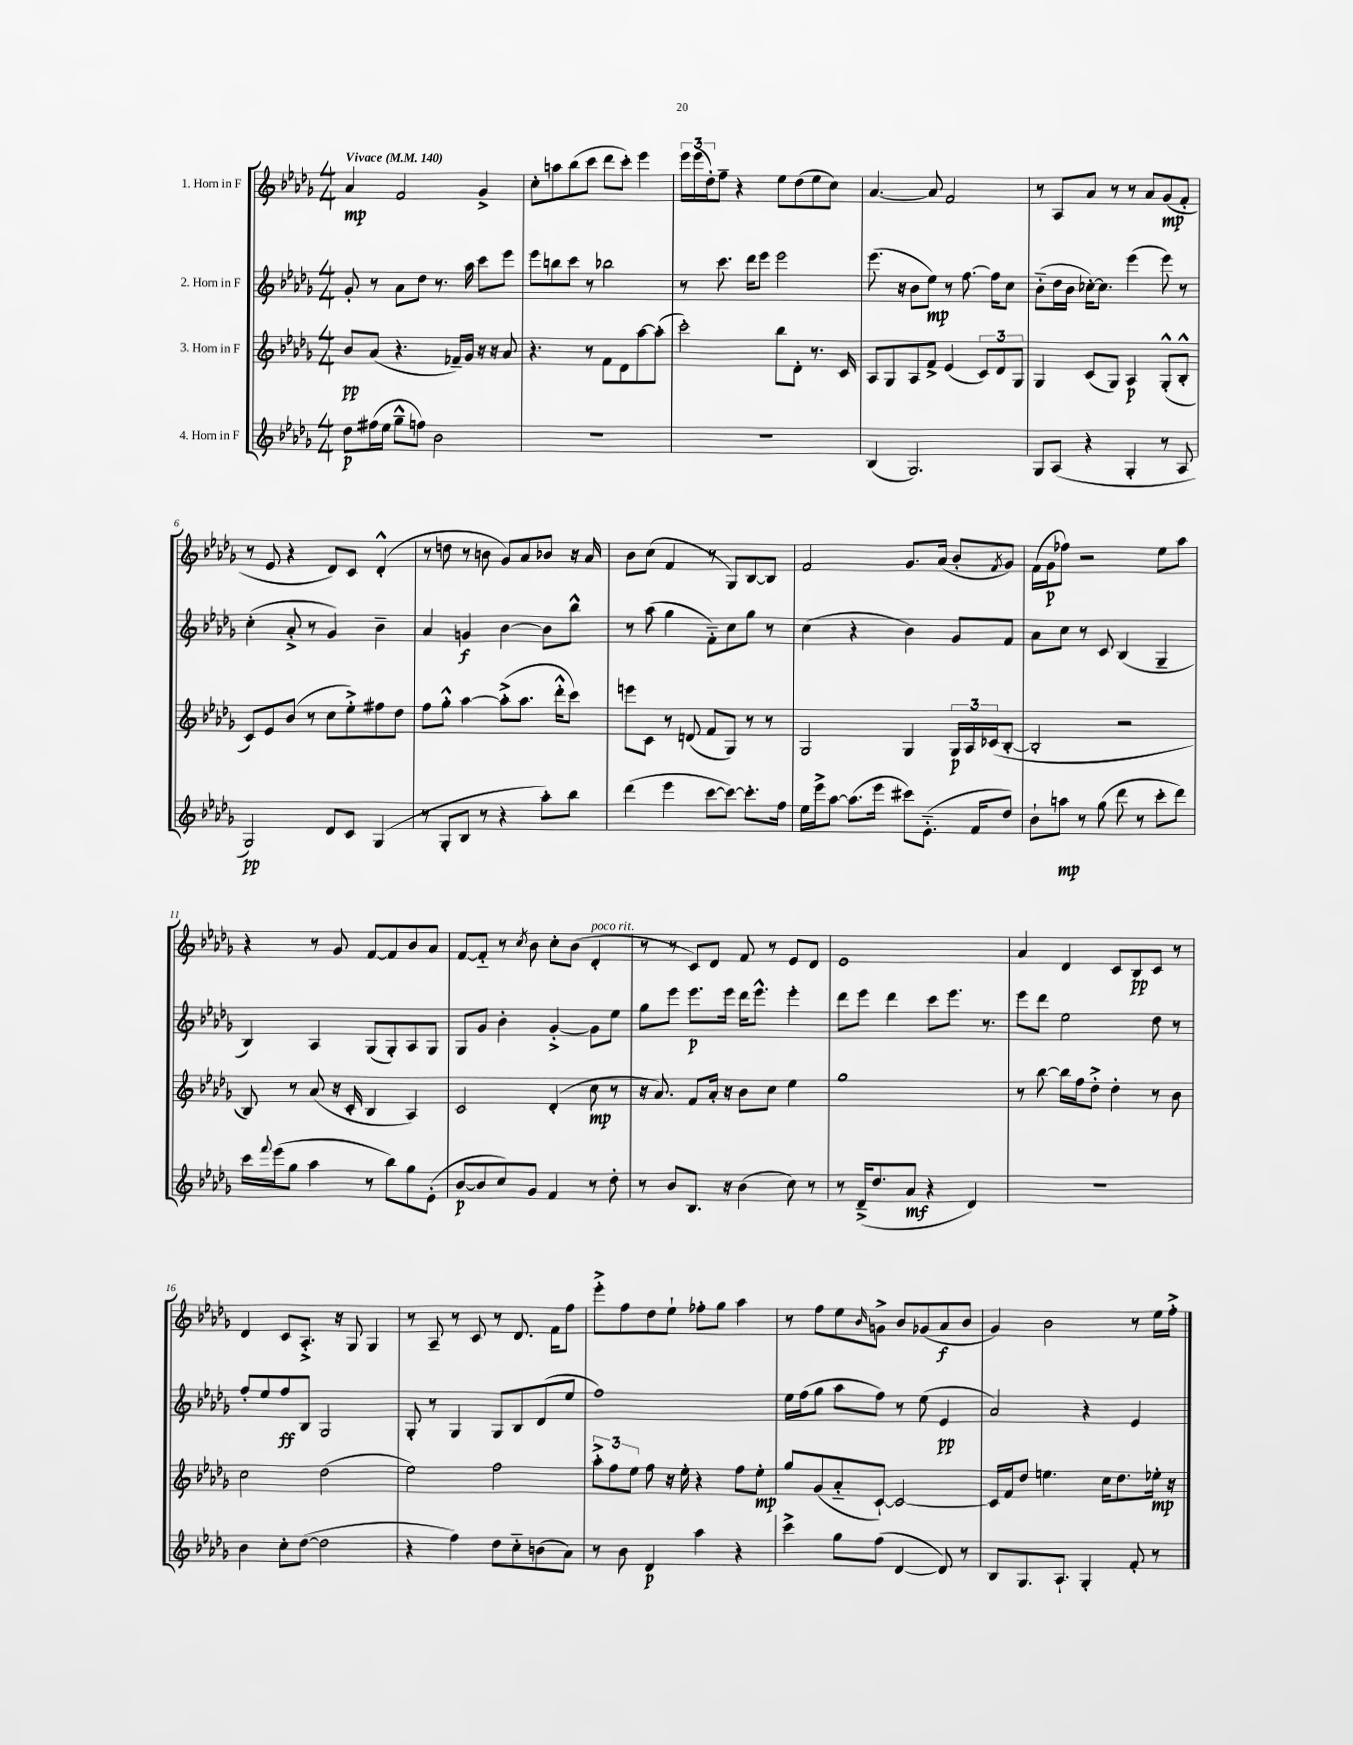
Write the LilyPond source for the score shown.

<<
\new StaffGroup <<
\new Staff = "s0" \with { instrumentName = "1. Horn in F" } {
    \clef treble \key des \major \numericTimeSignature \time 4/4 \tempo "Vivace" 4 = 140
    aes'4\mp f'2 ges'4-> |
    c''8-. a''8 bes''8( c'''8 des'''8 c'''8-.) ees'''4 |
    \tuplet 3/2 { ees'''16 ees'''16( des''16-.) } f''8-- r4 ees''8 des''8( ees''8 c''8) |
    aes'4.~ aes'8 f'2 |
    r8 aes8 aes'8 r8 r8 aes'8 ges'8\mp( f'8-. |
    r8 ees'8 r4 des'8) c'8 des'4-.-^( |
    r8 d''8 r8 b'8 ges'8) aes'8 bes'8 r16 aes'16 |
    bes'8 c''8( f'4 r8 ges8) bes8~ bes8 |
    f'2 ges'8. aes'16( bes'8-. \acciaccatura { f'8 } ges'8) |
    f'16( ges'16\p fes''8) r2 ees''8 aes''8 |
    r4 r8 ges'8 f'8~ f'8 bes'8 aes'8 |
    f'8~ f'8-_ r8 \acciaccatura { c''8 } bes'8 c''8-. bes'8( des'4-.^\markup { \italic "poco rit." } |
    r8 r8 c'8) des'8 f'8 r8 ees'8 des'8 |
    ees'1 |
    aes'4 des'4 c'8 bes8\pp c'8 r8 |
    des'4 c'8 aes8.-.-> r16 ges8 ges4 |
    r8 aes8-- r8 c'8 r8 des'8. f'16 f''8 |
    ees'''8-.-> f''8 des''8 ees''8-! fes''8-. ges''8 aes''4 |
    r8 f''8 ees''8 \grace { bes'16 } g'8-> bes'8 ges'8( aes'8\f bes'8 |
    ges'4) bes'2 r8 ees''16 f''16-.-> \bar "|." |
}
\new Staff = "s1" \with { instrumentName = "2. Horn in F" } {
    \clef treble \key des \major \numericTimeSignature \time 4/4
    ges'8-. r8 aes'8 des''8 r8. aes''16 c'''8 ees'''8 |
    ees'''8 b''8 c'''8 r8 bes''2 |
    r8 c'''8. des'''16 ees'''8 ees'''2 |
    ees'''8.( r16 bes'8 ees''8\mp) r8 f''8.~ f''16 c''8 |
    bes'8-_( des''16 bes'16 ces''16~-.) ces''8. ees'''4( ees'''8) r8 |
    c''4-.( aes'8-.-> r8 ges'4) bes'4-- |
    aes'4 g'4\f bes'4~ bes'8 bes''8-^ |
    r8 aes''8( ges''4 f'8-_) c''8 ges''8 r8 |
    c''4( r4 bes'4) ges'8 f'8 |
    aes'8 c''8 r8 c'8 bes4( ges4-- |
    bes4) aes4 ges8( ges8-.) aes8 ges8 |
    ges8 ges'8 bes'4-. ges'4~-.-> ges'8 ees''8 |
    ges''8 ees'''8 ees'''8.\p ees'''16 des'''16 ees'''8.-^ ees'''4-. |
    des'''8 ees'''8 des'''4 c'''8 ees'''8. r8. |
    ees'''8 des'''8 ees''2 des''8 r8 |
    f''8-. ees''8 f''8\ff bes8 ges2 |
    ges8-. r8 ges4 ges8 bes8 des'8( ees''8 |
    f''1) |
    ees''16 f''16( ges''8 aes''8 f''8) r8 ees''8( ees'4\pp |
    aes'2) r4 ees'4 \bar "|." |
}
\new Staff = "s2" \with { instrumentName = "3. Horn in F" } {
    \clef treble \key des \major \numericTimeSignature \time 4/4
    bes'8\pp aes'8( r4. fes'16--) ges'16 r16 r16 aes'8 |
    r4. r8 f'8 des'8 aes''8~ aes''8-.( |
    c'''2-.) bes''8 des'8-. r8. c'16 |
    aes8 ges8 aes8 f'8-> ees'4( \tuplet 3/2 { c'8) des'8 ges8 } |
    ges4 c'8( ges8) aes4\p ges8-.-^( bes8-.-^ |
    c'8) ees'8 bes'8( r8 c''8 ees''8-.->) fis''8 des''8 |
    f''8 ges''8-.-^ aes''4~ aes''8-.->( aes''8. des'''16-.-^ c'''8) |
    e'''8 c'8 r8 d'8( f'8 ges8) r8 r8 |
    ges2 ges4 \tuplet 3/2 { ges16\p aes16 ces'16( } bes8~-. |
    bes2-. r2 |
    bes8) r8 aes'8( r16 c'16-. bes4 aes4) |
    c'2 des'4-.( c''8\mp r8 |
    r16 aes'8.) f'8 aes'16-. r16 bes'8 c''8 ees''4 |
    ges''1 |
    r8 bes''8~ bes''16 f''16 des''8-.-> des''4-. r8 bes'8 |
    c''2 des''2( |
    ees''2) f''2 |
    \tuplet 3/2 { aes''8-.-> f''8 ees''8 } f''8 r16 ees''16-. r4 f''8 ees''8-.\mp |
    ges''8 ges'8( aes'8-_ c'8~-!) c'2~ |
    c'16 f'16 des''8 e''4. c''16 des''8. ees''16-.\mp r16 \bar "|." |
}
\new Staff = "s3" \with { instrumentName = "4. Horn in F" } {
    \clef treble \key des \major \numericTimeSignature \time 4/4
    des''8\p fis''16( ees''16 ges''8---^ f''8) bes'2 |
    R1 |
    R1 |
    bes4( ges2.) |
    ges8 aes8( r4 ges4-. r8 aes8 |
    ges2\pp) des'8 c'8 ges4( |
    r8 ges8-. bes8 r8 r4 aes''8-.) bes''8 |
    des'''4( ees'''4 c'''8~ c'''8~) c'''8.-. f''16 |
    ees''16 ees'''16-> aes''8~ aes''8.( ees'''16 cis'''8) ees'8.-_( f'16 des''8) |
    bes'8-! a''8\mp r8 ges''8( des'''8 r8 c'''8-. des'''8) |
    c'''16 \appoggiatura { f'''8 } ees'''16( ges''8 aes''4 r8 bes''8) ges''8 ees'8-.( |
    bes'8~\p bes'8 c''8) ges'8 f'4 r8 des''8-. |
    r8 bes'8 bes8. r16 bes'4( c''8) r8 |
    r8 des'16--->( des''8. aes'8\mf r4 des'4) |
    R1 |
    bes'4 c''8-. des''8~( des''2 |
    r4 f''4) des''8 c''8-_ b'8( aes'8) |
    r8 bes'8 des'4\p aes''4 r4 |
    c'''4-> ges''8 f''8( des'4~ des'8) r8 |
    bes8 ges8. aes8.-! ges4-. f'8-. r8 \bar "|." |
}
>>
>>
